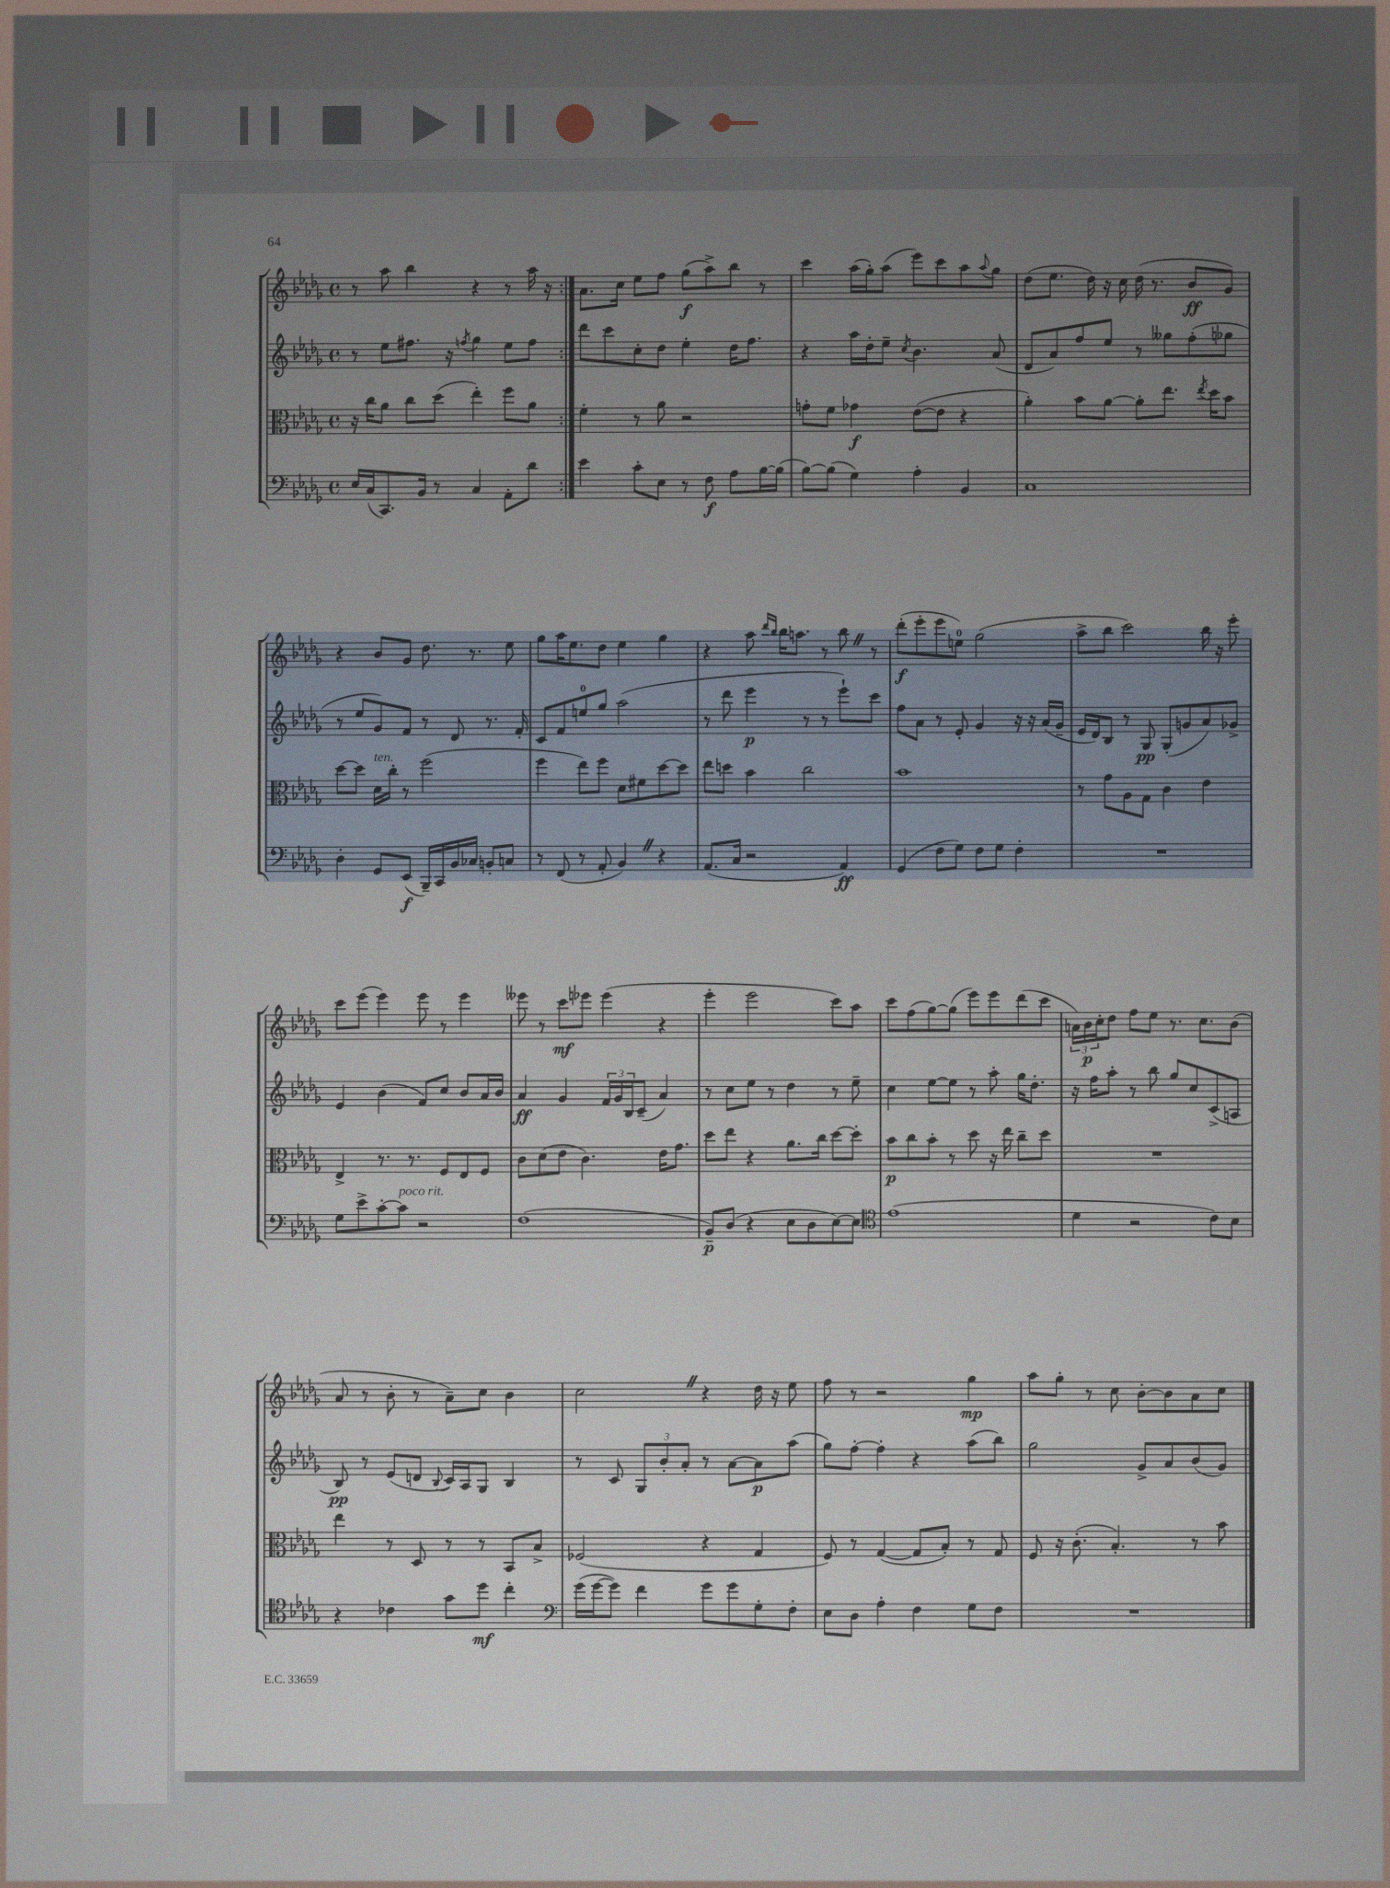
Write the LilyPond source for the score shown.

<<
\new StaffGroup <<
\new Staff = "s0" {
    \clef treble \key des \major \defaultTimeSignature \time 4/4
    \repeat volta 2 { r8 aes''8 bes''4 r4 r8 aes''16 r16 | }
    aes'8. c''16 ees''8 f''8 ges''8\f( aes''8->) bes''8 r8 |
    c'''4 aes''16( ges''16-.) aes''8( ees'''8) c'''8 aes''8 \appoggiatura { aes''8 } ges''8 |
    des''8( ees''8. des''16) r16 c''16 des''16( r8. bes'8\ff ges'8) |
    r4 bes'8 ges'8 des''8. r8. ees''8 |
    ges''8 aes''16 ees''8. des''8 ees''4 ges''4 |
    r4 aes''8 \grace { des'''16 bes''16 } bes''16 a''8. r8 bes''8 \once \override BreathingSign.text = \markup { \musicglyph "scripts.caesura.straight" } \breathe r8 |
    des'''8-.\f( ees'''8-. ees'''8 e''8-0) ges''2( |
    aes''8-> bes''8 c'''2) bes''16 r16 ees'''8-. |
    c'''8 ees'''8( ees'''4) ees'''8 r8 ees'''4 |
    eeses'''8 r8 c'''8\mf ees'''8 ees'''4( r4 |
    ees'''4-. ees'''2 c'''8) aes''8 |
    c'''8 f''8( ges''8~) ges''8( ees'''8) ees'''8 des'''8( c'''8 |
    \tuplet 3/2 { a'16) bes'16\p c''16-. } des''8 f''8 ees''8 r8. c''8. bes'8( |
    aes'8 r8 bes'8-. r8 aes'8--) c''8 bes'4 |
    c''2 \once \override BreathingSign.text = \markup { \musicglyph "scripts.caesura.straight" } \breathe r4 des''16 r16 ees''8 |
    f''8 r8 r2 ges''4\mp |
    aes''8 ges''8-. r8 c''8 bes'8~-. bes'8 aes'8 c''8 \bar "|." |
}
\new Staff = "s1" {
    \clef treble \key des \major \defaultTimeSignature \time 4/4
    \repeat volta 2 { r8 ees''8 fis''8. r16 \acciaccatura { f''8 } ges''4 ees''8 f''8 | }
    des'''8 c'''8 c''8-. des''8 ees''4-. des''16 f''8. |
    r4 aes''16 des''16-. ees''8-- \acciaccatura { c''8 } bes'4. aes'8( |
    des'8 aes'8) f''8 ees''8 r8 geses''8 f''8-.( ges''8 |
    r8 ees''8 ges'8) f'8 r8 des'8 r8. f'16-. |
    c'8 f'8 e''8-0 ges''8 aes''2( |
    r8 des'''8 ees'''4\p r8 r8 ees'''8-!) c'''8 |
    f''8 aes'8 r8 ees'8-. ges'4 r16 r16 aes'16( ges'16-- |
    ees'16 des'16) bes8 r8 ges8\pp ges8-.( g'8 aes'8) ges'8-> |
    ees'4 bes'4( f'8) c''8 bes'8 aes'16 bes'16 |
    aes'4\ff ges'4 \tuplet 3/2 { f'16 ges'16 bes16 } c'8--( aes'4) |
    r8 c''8 ees''8 r8 des''4 r8 ees''8-- |
    c''4 ees''8~ ees''8 r8 aes''8-. ges''16 des''8.-. |
    r16 f''16 aes''8-. r8 bes''8 ges''8 c''8 c'8->( a8 |
    bes8\pp) r8 ees'8( d'8 \appoggiatura { bes8 } c'16) aes16 ges8 bes4 |
    r8 c'8 \tuplet 3/2 { ges8 bes'8-. aes'8-. } r8 aes'8~ aes'8\p aes''8( |
    ges''8) f''8~-. f''4-. r4 aes''8( bes''8) |
    ges''2 ges'8-> aes'8 bes'8( ges'8) \bar "|." |
}
\new Staff = "s2" {
    \clef alto \key des \major \defaultTimeSignature \time 4/4
    \repeat volta 2 { r16 c''16 aes'8 c''8 des''8( ees''4-.) f''8 aes'8 | }
    f'4-. r8 aes'8 r2 |
    g'8-. f'8 ges'4\f ees'8~( ees'8 r4 |
    aes'4-.) bes'8 aes'8~ aes'8-. ees''8. \acciaccatura { ees''8 } des''16 bes'8 |
    des''8~ des''8 des'16^\markup { \italic "ten." } c''16-. r8 f''2( |
    f''4 ees''8) f''8 des'8 fis'8 des''8~ des''8 |
    ees''8 d''8 bes'4 c''2 |
    bes'1 |
    r8 ges'8 aes8 ges8 c'4 ees'4 |
    ees4-> r8. r8. f8 ees8 f8 |
    c'8 des'8( ees'8 c'4.) ees'16 ges'8. |
    des''8 ees''8 r4 aes'8. c''16 des''8~ des''8-. |
    bes'8\p c''8 bes'8-. r8 des''8 r16 ees''16 c''8-- des''8 |
    R1 |
    ees''4 r8 des8 r8 r8 bes,8 bes8-> |
    fes2( r4 ges4 |
    f8) r8 ges4~( ges8 bes8-.) r8 ges8 |
    f8 r16 c'8.-.( bes4.-.) r8 bes'8 \bar "|." |
}
\new Staff = "s3" {
    \clef bass \key des \major \defaultTimeSignature \time 4/4
    \repeat volta 2 { ees16 c16( c,8.) bes,16 r8 c4 aes,8-. des'8 | }
    ees'4 c'8-. ees8 r8 f8\f aes8 bes16~ bes16( |
    bes8~) bes8( ges4) aes4-. bes,4 |
    c1 |
    des4-. ges,8 ees,8\f( bes,,16--) c,16 bes,16 ces16 b,8-. c8 |
    r8 f,8( r8 aes,8-. bes,4) \once \override BreathingSign.text = \markup { \musicglyph "scripts.caesura.straight" } \breathe r4 |
    aes,8.( c16 r2 aes,4\ff) |
    ges,4( f8 ges8) f8 ges8 f4-. |
    R1 |
    ges8 ees'8-> c'8~-. c'8^\markup { \italic "poco rit." } r2 |
    f1( |
    bes,8--\p) des8( r4 ees8 des8 ees8~) ees8 |
    \clef tenor ees'1( |
    des'4 r2 c'8) bes8 |
    r4 ces'4 ges'8 des''8\mf c''4-. |
    \clef bass ges'16( ges'16~ ges'8) f'4 ges'8 ges'8 ges8-. f8-. |
    ees8 des8 aes4-. f4 ges8 f8 |
    R1 \bar "|." |
}
>>
>>
\layout { \context { \Score \remove "Bar_number_engraver" } }
